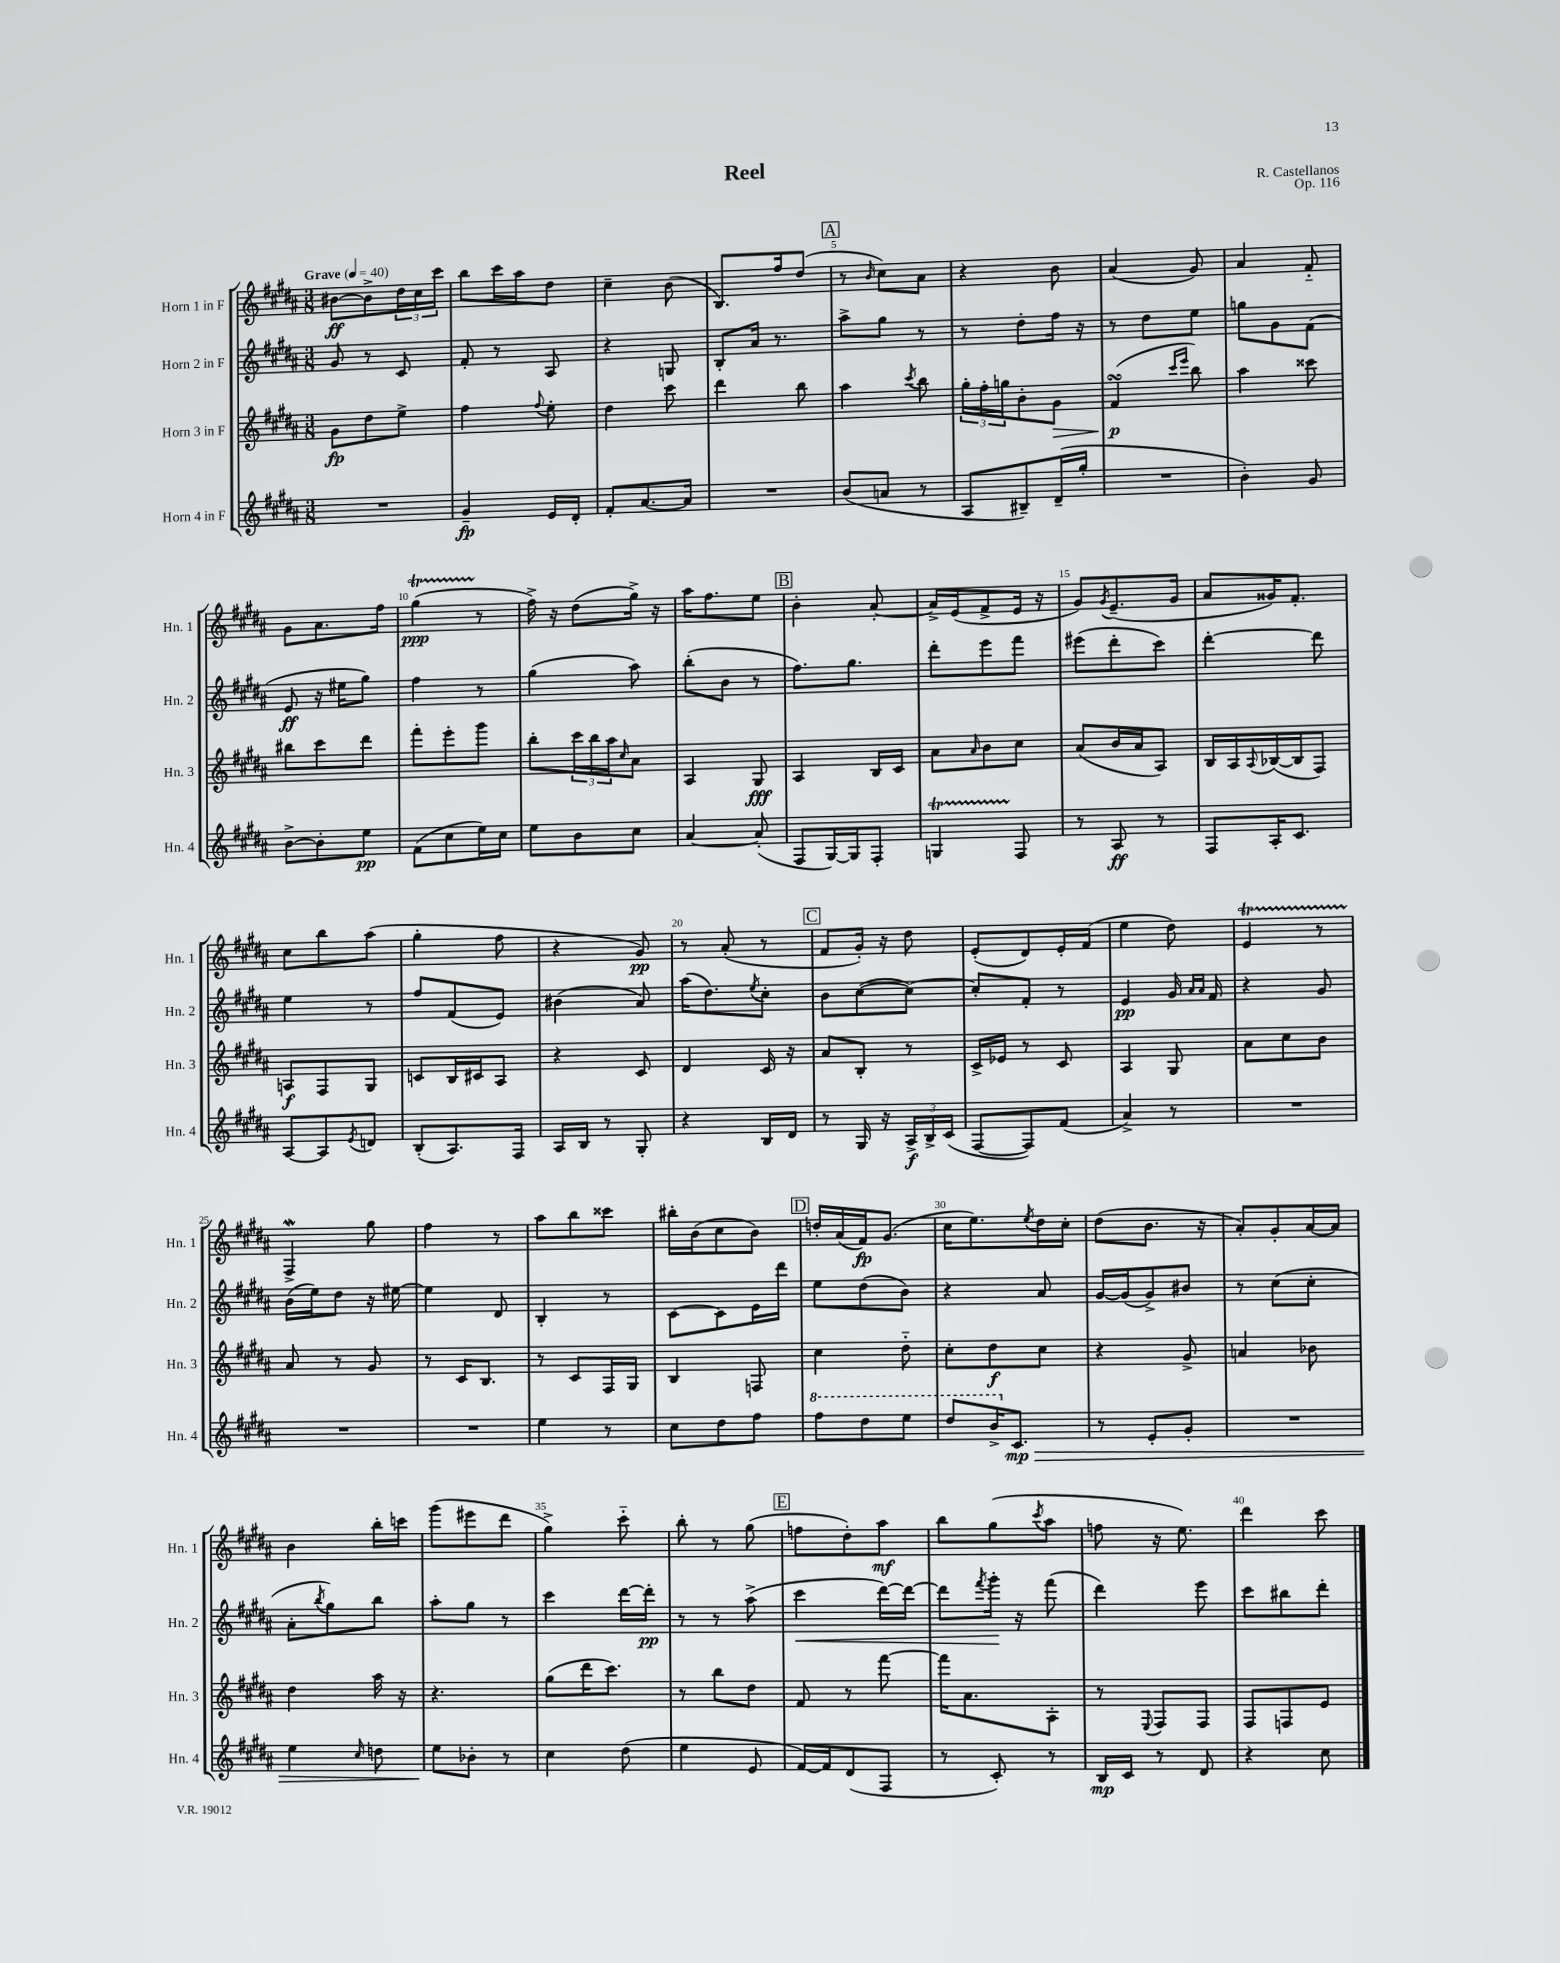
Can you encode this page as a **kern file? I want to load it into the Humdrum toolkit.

**kern	**kern	**kern	**kern
*staff4	*staff3	*staff2	*staff1
*clefG2	*clefG2	*clefG2	*clefG2
*k[f#c#g#d#a#]	*k[f#c#g#d#a#]	*k[f#c#g#d#a#]	*k[f#c#g#d#a#]
*M3/8	*M3/8	*M3/8	*M3/8
*MM40	*MM40	*MM40	*MM40
4.r	8g#\L	8g#/	[8b#\L
.	8dd#\	8r	8b#^\]
.	8ee^\J	8c#/	24dd#\L
.	.	.	24cc#\
.	.	.	24ccc#\JJ
=	=	=	=
4g#~/	4ff#\	8f#'/	8bb\L
.	.	8r	16ccc#\L
.	.	.	16aa#\J
.	8qqff#/	.	.
16e/LL	8ee'\	8A#/	8dd#\J
16d#'/JJ	.	.	.
=	=	=	=
8f#'/L	4dd#\	4r	4cc#~\
[8.a#/	.	.	.
.	8ccc#\	8G/	(8b\
16a#/]Jk	.	.	.
=	=	=	=
4.r	4ddd#\	8B'/L	8.B/L)
.	.	16a#/Jk	.
.	.	8.r	16ff#/k
.	8bb\	.	(8dd#/J
=	=	=	=
(8b/L	4aa#\	8aa#^\L	8r
.	.	.	16qqb/
8a/J	.	8gg#\J	8cc#\L)
.	8qccc#/	.	.
8r	8bb\	8r	8a#\J
=	=	=	=
8A#/L	24gg#'\LL	8r	4r
.	24ff#'\	.	.
.	24gg\J	.	.
8B#~/)	8b'\	8dd#'\L	.
(16d#~/L	8g#\J	16ff#\Jk	8b\
16gg#'/JJ	.	16r	.
=	=	=	=
4.r	(4f#/	8r	(4a#/
.	.	8dd#\L	.
.	16qqccc#/LL	.	.
.	16qqeee/JJ	.	.
.	8bb\)	8ee\J	8g#/)
=	=	=	=
4b'\)	4aa#\	8gg\L	4a#/
.	.	8g#\	.
8g#/	8ccc##\	(8f#\J	8f#'~/
=	=	=	=
[8b^\L	8bb#\L	8e/	8g#\L
8b'\]	8ccc#\	16r	8.a#\
.	.	16ee#\LK	.
8ee\J	8ddd#\J	8gg#\J)	.
.	.	.	16ff#\Jk
=	=	=	=
(8f#\L	8fff#'\L	4ff#\	(4gg#\
8cc#\	8eee'\	.	.
16ee\L)	8ggg#\J	8r	8r
16cc#\JJ	.	.	.
=	=	=	=
8ee\L	8bb'\L	(4gg#\	16ff#^\)
.	.	.	16r
8b\	24ccc#\L	.	(8dd#\L
.	24bb\	.	.
.	24aa#\J	.	.
.	16qqcc#/	.	.
8cc#\J	8a#\J	8aa#\)	16gg#^\Jk)
.	.	.	16r
=	=	=	=
[4a#/	4A#/	(8bb'\L	16aa#\LK
.	.	.	8.ff#\
.	.	8b\J	.
(8a#'/]	8G#/	8r	8ee\J
=	=	=	=
8F#/L	4A#/	8.ff#\L)	4b'\
[16G#/L)	.	.	.
16G#/]J	.	8.gg#\J	.
8F#'/J	16B/LL	.	[8a#'/
.	16c#/JJ	.	.
=	=	=	=
4G/	8a#\L	8ddd#'\L	16a#^/]LL
.	.	.	(16e/J
.	16qqa#/	.	.
.	8b\	8eee\	8f#^/
8F#/	8cc#\J	8fff#\J	16e/Jk
.	.	.	16r
=	=	=	=
8r	(8a#/L	(8eee#\L	8g#/L)
.	.	.	8qg#/
8A#/	16b/L	8ddd#'\	(8.e~/
.	16a#/J	.	.
8r	8A#/J)	8ccc#\J)	.
.	.	.	16g#/Jk
=	=	=	=
8F#/L	16B/LL	[4ddd#'\	8a#/L
.	16A#/	.	.
.	8qqA#/	.	.
16A#'/K	([16B-/	.	16g##/K)
8.c#/J	16B-/]J	.	8.f#'/J
.	8F#/J)	8ddd#\]	.
=	=	=	=
[8A#/L	8A/L	4ee\	8cc#\L
8A#/]	8F#/	.	8bb\
8qe/	.	.	.
8d/J	8G#/J	8r	(8aa#\J
=	=	=	=
(8B'/L	8c/L	8ff#/L	4gg#'\
8.A#/)	16B/L	(8f#/	.
.	16c#/J	.	.
.	8A#/J	8e/J)	8ff#\
16F#/Jk	.	.	.
=	=	=	=
16A#/LL	4r	(4b#\	4r
16B/JJ	.	.	.
8r	.	.	.
8G#'/	8c#/	8a#/)	8g#/)
=	=	=	=
4r	4d#/	(16aa#\LK	8r
.	.	8.dd#\)	.
.	.	.	(8a#'/
.	.	8qee/	.
16B/LL	16c#/	8cc#'\J	8r
16d#/JJ	16r	.	.
=	=	=	=
8r	8a#/L	8b\L	8f#/L
16G#/	8B'/J	([8cc#\	16g#'/Jk)
16r	.	.	16r
24A#^/LL	8r	8cc#\_J)	8dd#\
24B^/	.	.	.
(24c#/JJ	.	.	.
=	=	=	=
[8F#/L	16c#^/LL	8cc#'/]L	(8e'/L
.	16e-/JJ	.	.
8F#/])	8r	8f#'/J	8d#/)
(8f#/J	8c#/	8r	16e'/L
.	.	.	(16f#/JJ
=	=	=	=
4a#^/)	4A#/	4e/	4ee\
8r	8G#/	16g#/	8dd#\)
.	.	16qqa#/LL	.
.	.	16qqa#/JJ	.
.	.	16f#/	.
=	=	=	=
4.r	8a#\L	4r	4e/
.	8cc#\	.	.
.	8b\J	8g#/	8r
=	=	=	=
4.r	8a#/	(16b\LL	4F#^/
.	.	16ee\J)	.
.	8r	8dd#\J	.
.	8g#/	16r	8gg#\
.	.	[16ee#\	.
=	=	=	=
4.r	8r	4ee#\]	4ff#\
.	16c#/LK	.	.
.	8.B/J	.	.
.	.	8d#/	8r
=	=	=	=
4ee\	8r	4B'/	8aa#\L
.	8c#/L	.	8bb\
8r	16F#/L	8r	8ccc##\J
.	16G#/JJ	.	.
=	=	=	=
8cc#\L	4B/	[8c#\L	16bb#'\LL
.	.	.	(16b\J
8dd#\	.	8c#\]	8cc#\
8ff#\J	8F/	16e\L	8b\J)
.	.	16ddd#\JJ	.
=	=	=	=
8fff#\L	4cc#\	8ee\L	16dd'/LL
.	.	.	(16a#/
8ddd#\	.	(8dd#\	16f#/J)
.	.	.	(8.g#/J
8eee\J	8dd#'~\	8b\J)	.
=	=	=	=
8ddd#/L	8cc#'\L	4r	16cc#\LK
.	.	.	8.ee\)
16bb^/K	8dd#\	.	.
8.c#/J	.	.	.
.	.	.	8qee/
.	8cc#\J	8a#/	16dd#\L
.	.	.	16cc#'\JJ
=	=	=	=
8r	4r	[16g#/LL	(8dd#\L
.	.	(16g#/]J	.
8e'/L	.	8g#^/)	8.b\J
8g#'/J	8g#^/	8b#/J	.
.	.	.	16r
=	=	=	=
4.r	4a/	8r	8a#'/L)
.	.	(8cc#\L	8g#'/
.	8b-\	8cc#'\J	[16a#/L
.	.	.	16a#/]JJ
=	=	=	=
4ee\	4dd#\	8a#'\L	4b\
.	.	8qbb/	.
.	.	8gg#\)	.
16qqcc#/	.	.	.
8dd\	16aa#\	8bb\J	16bb'\LL
.	16r	.	16ccc\JJ
=	=	=	=
8ee\L	4.r	8aa#'\L	(8ggg#\L
8b-'\J	.	8gg#\J	8eee#\
8r	.	8r	8ddd#\J
=	=	=	=
4cc#\	(8gg#\L	4ccc#\	4gg#^\)
.	16ddd#\K	.	.
.	8.ccc#\J)	.	.
(8dd#\	.	[16ddd#\LL	8ccc#'~\
.	.	16ddd#'\]JJ	.
=	=	=	=
4ee\	8r	8r	8bb'\
.	8bb\L	8r	8r
8e/	8dd#\J	(8aa#^\	(8gg#\
=	=	=	=
[16f#/LL)	8f#/	4ccc#\	8ff\L
16f#/]J	.	.	.
(8d#/	8r	.	8dd#'\)
8F#/J	[8fff#\	[16ddd#\LL)	8aa#\J
.	.	16ddd#\_JJ	.
=	=	=	=
8r	16fff#\]LK	8ddd#\]L	8bb\L
.	8.a#\	.	.
.	.	8qfff#/	.
8c#'/)	.	16ggg#'\Jk	(8gg#\
.	.	16r	.
.	.	.	8qccc#/
8r	8A#'\J	(8fff#\	8aa#\J
=	=	=	=
16B/LL	8r	4ddd#\)	8ff\
16c#/JJ	.	.	.
.	8qqE/	.	.
8r	8F#/L	.	16r
.	.	.	8.ee\)
8d#/	8F#/J	8eee\	.
=	=	=	=
4r	8F#/L	8ccc#\L	4ddd#\
.	8F/	8bb#\	.
8cc#\	8e/J	8ddd#'\J	8ccc#\
==	==	==	==
*-	*-	*-	*-
